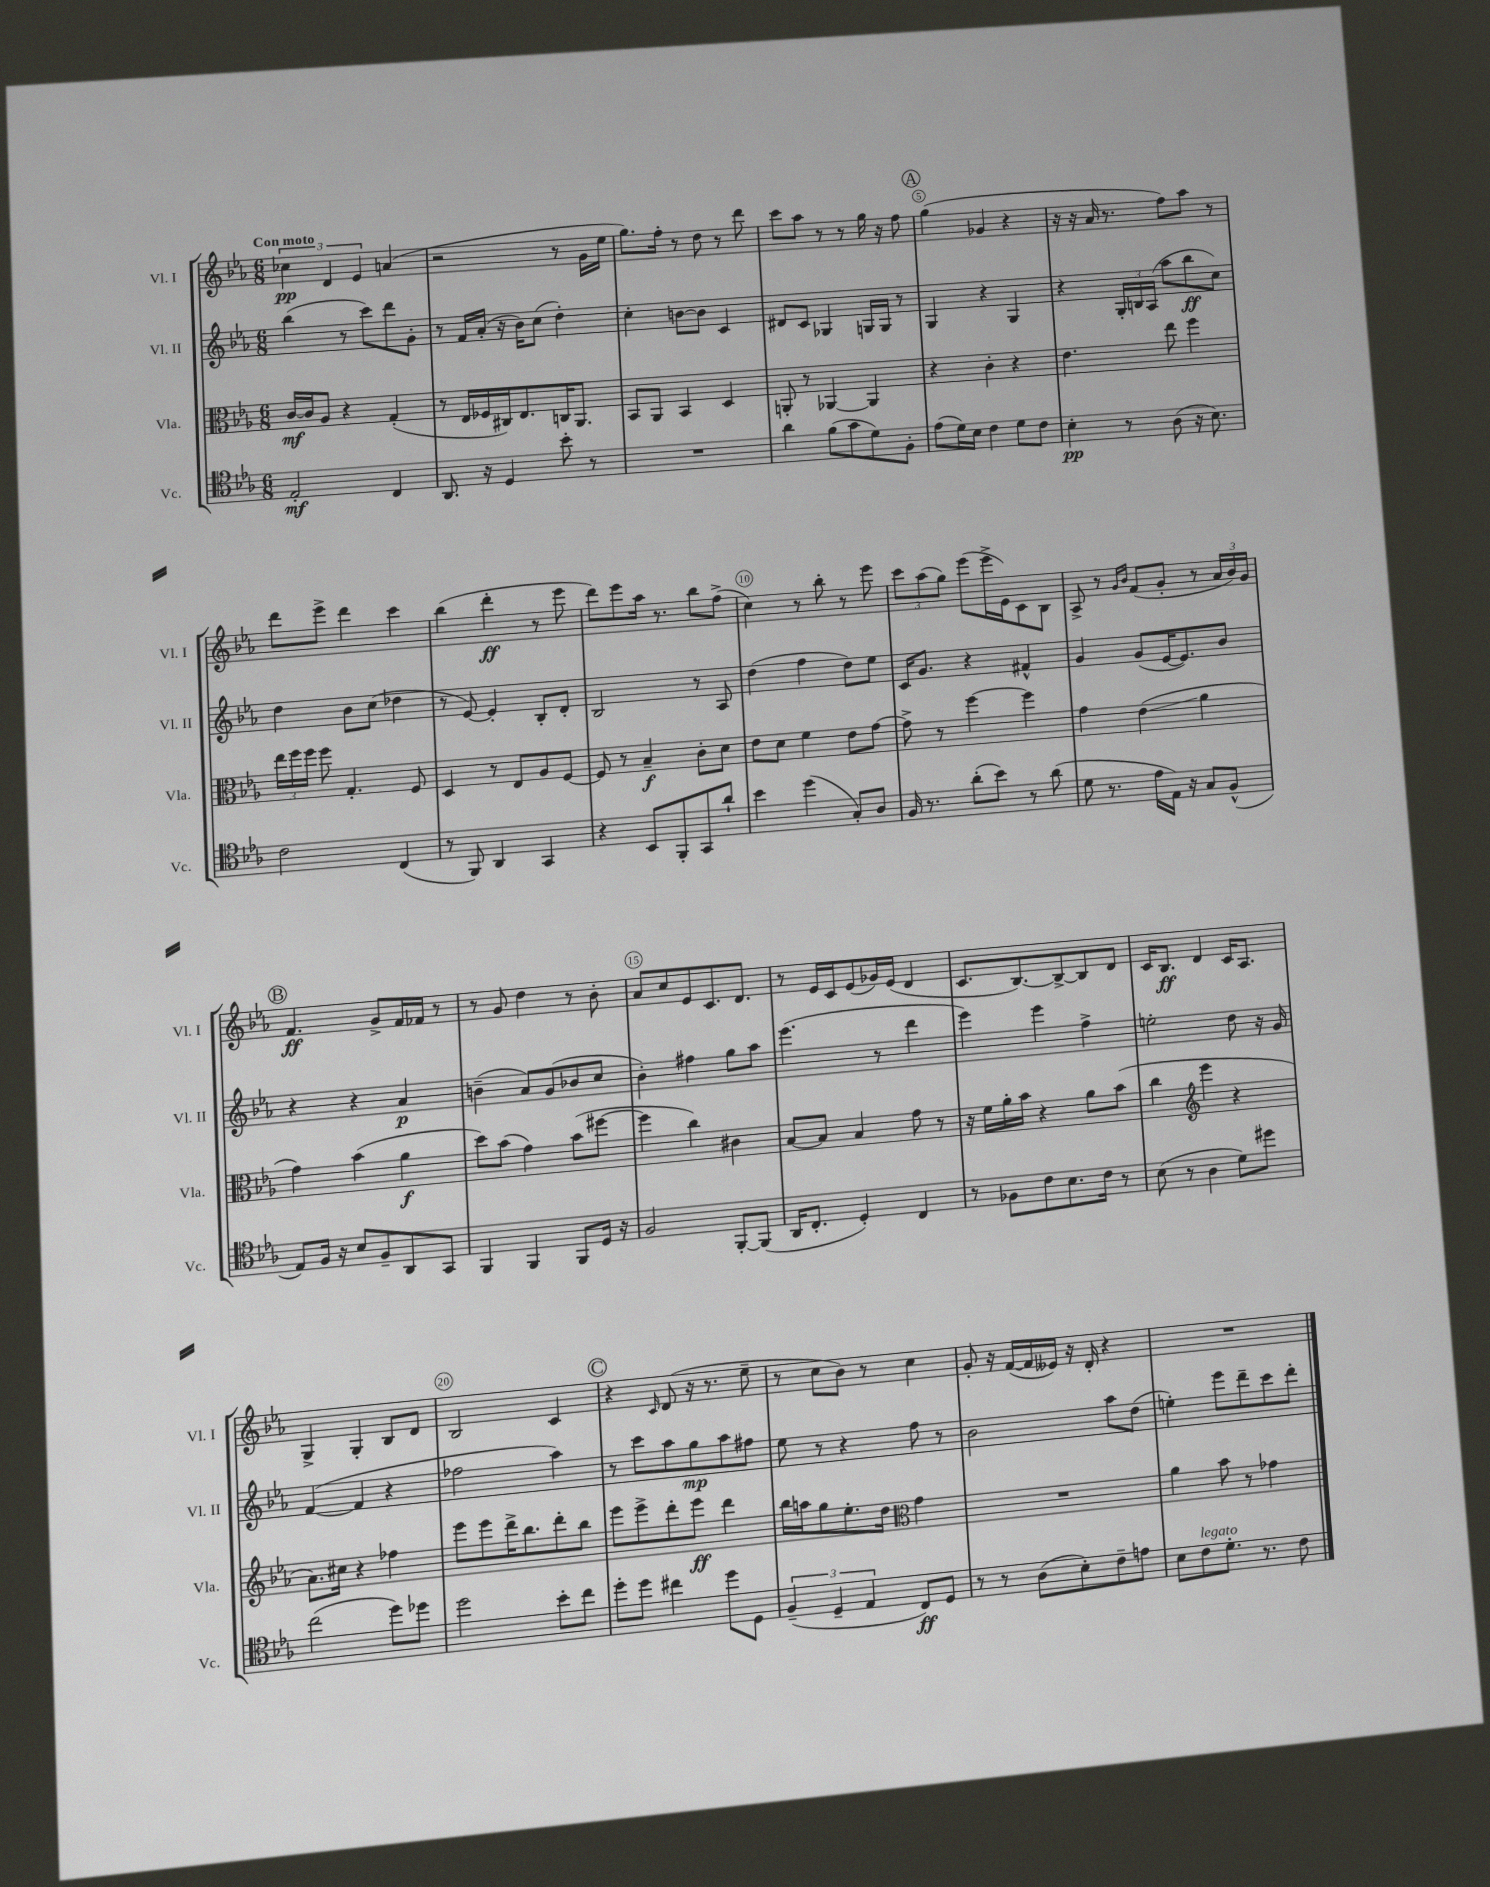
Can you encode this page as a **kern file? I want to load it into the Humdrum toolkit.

**kern	**kern	**kern	**kern
*staff4	*staff3	*staff2	*staff1
*clefC4	*clefC3	*clefG2	*clefG2
*k[b-e-a-]	*k[b-e-a-]	*k[b-e-a-]	*k[b-e-a-]
*M6/8	*M6/8	*M6/8	*M6/8
2E-'	[16c	(4bb-	6cc-
.	16c]	.	.
.	8A-	.	.
.	.	.	6d
.	4r	8r	.
.	.	.	6e-
.	.	8ccc)	.
4C	(4G'	8ddd	(4a
.	.	8g'	.
=	=	=	=
8.AA-	8r	8r	2r
.	16E-	16f	.
16r	16F-	(16a-'	.
4D	16C#)	16r	.
.	8.E-	16b-)	.
.	.	(8cc	.
8b-'	16C	4dd')	8r
.	8.AA-	.	.
8r	.	.	16g
.	.	.	16ee-
=	=	=	=
2.r	8BB-	4cc'	8.gg)
.	8AA-	.	.
.	.	.	16ff'
.	4BB-	[8b	8r
.	.	8b]	8dd
.	4D	4c	8r
.	.	.	8ddd
=	=	=	=
4a-	8AA'	8d#	8ccc
.	8r	8c	8aa-
(8f	[4AA-	4G-	8r
8g	.	.	8r
8d)	4AA-]	16G	16gg
.	.	16G	16r
8F'	.	8r	8ff
=	=	=	=
(8e-	4r	4G	(4gg
16d)	.	.	.
16B-	.	.	.
4c	4c'	4r	4g-
8d	4r	4G	4r
8c	.	.	.
=	=	=	=
4B-'	4.e-	4r	16r
.	.	.	16r
.	.	.	16a-
.	.	.	8.r
8r	.	24G'	.
.	.	24B	.
.	.	(24A-	.
(8A-	8ee-	8aa-	8ff)
16r	4ff	8bb-	8aa-
8.B-)	.	.	.
.	.	8cc)	8r
=	=	=	=
2c	24ee-	4dd	8ddd
.	24ff	.	.
.	24ff	.	.
.	8ff	.	8eee-^
.	4.G'	8b-	4ddd
.	.	(8cc	.
(4C	.	4dd-	4ccc
.	8F	.	.
=	=	=	=
8r	4D	8r	(4bb-
8FF)	.	[8e-)	.
4AA-	8r	4e-']	4ddd'
.	8E-	.	.
4GG	8A-	8B-'	8r
.	[8F	8d'	8eee-
=	=	=	=
4r	8F]	2B-	8ddd)
.	8r	.	8eee-
8BB-	4B-~	.	16aa-
.	.	.	8.r
8FF'	.	.	.
8GG	8c'	8r	8bb-
8a-`	8d	8A-	(8ff^
=	=	=	=
4b-	8e-	(4dd	4cc)
.	8d	.	.
(4dd	4f	4ff	8r
.	.	.	8bb-'
8G')	8e-	8dd)	8r
8A-	[8g	8ee-	8eee-
=	=	=	=
16F	8g^]	16c	12ccc
8.r	.	8.g	.
.	.	.	(12aa-
.	8r	.	.
.	.	.	12gg)
(8a-'	[4ff	4r	(8eee-
8b-)	.	.	16eee-^
.	.	.	16e-)
8r	4ff]	4f#^^	8c
(8a-	.	.	8B-
=	=	=	=
8d	4g	4g	8A-^
8.r	.	.	8r
.	.	.	16qqg
.	.	.	16qqb-
.	(4e-	(8g	(8f
16e-	.	.	.
16E-)	.	[16e-	8g'
16r	.	8.e-])	.
8G	4a-	.	8r
(8F^^	.	8b-	24a-
.	.	.	24b-)
.	.	.	24g
=	=	=	=
8E-)	4g)	4r	4.f
16F	.	.	.
16r	.	.	.
8B-	(4b-	4r	.
8F~	.	.	8g^
8AA-	4a-	4a-	16f
.	.	.	16f-
8GG	.	.	8r
=	=	=	=
4FF	8dd)	(4b~	8r
.	(8b-	.	8g
4FF	4g)	8a-)	4dd
.	.	(8g	.
8FF	(8b-	8b-	8r
16D	[8ff#	8cc	8b-'
16r	.	.	.
=	=	=	=
2F	4ff#]	4b-')	8a-
.	.	.	8cc
.	4cc)	4ff#	8e-
.	.	.	8.c
[8FF'	4c#	8gg	.
.	.	.	8.d
(8FF]	.	8aa-	.
=	=	=	=
16AA-	[8B-	(4.eee-	8r
8.C'	.	.	.
.	8B-]	.	16e-
.	.	.	16c
4D')	4B-	.	(8e-
.	.	8r	16g-)
.	.	.	(16e-
4C	8g	4ddd	4d
.	8r	.	.
=	=	=	=
8r	16r	4eee-)	8.c
.	16f	.	.
8F-	16a-'	.	.
.	16b-	.	[8.B-)
8c	4r	4eee-	.
8.B-	.	.	8B-^_
.	8a-	4ff^	8B-]
16c	.	.	.
8r	(8b-	.	8d
=	=	=	=
(8B-	4cc	2ee'	16c
.	.	.	8.B-
8r	.	.	.
*	*clefG2	*	*
4A-	4eee-	.	4d
8d)	4r	8dd	16c
.	.	.	8.A-
8dd#	.	16r	.
.	.	16g	.
=	=	=	=
(2cc	8.a-)	([4f	4G^
.	16cc#	.	.
.	4r	4f]	4G'
8dd)	4ff-	4r	8B-
8dd-	.	.	8d
=	=	=	=
2dd	8eee-	2ff-	2B-
.	8eee-	.	.
.	16ddd^	.	.
.	8.bb-	.	.
8b-'	8ddd'	4aa-)	4c
8cc	8bb-	.	.
=	=	=	=
8dd'	8eee-	8r	4r
8dd	8eee-^	8ccc	.
.	.	.	16qqc
4cc#	8ddd'	8aa-	(8d
.	8eee-	8gg	16r
.	.	.	8.r
8dd	4ddd	8aa-	.
8D	.	8ff#	8ee-~
=	=	=	=
(6F~	16bb-	8ee-	8r
.	16aa	.	.
.	8gg	8r	8cc
6D~	.	.	.
.	8.ee-'	4r	8b-)
6E-	.	.	.
.	.	.	8r
.	16dd	.	.
*	*clefC3	*	*
8C)	4g	8ff	4cc
8D	.	8r	.
=	=	=	=
8r	2.r	2b-	8g'
8r	.	.	16r
.	.	.	([16f
(8A-	.	.	16f]
.	.	.	16e--)
8B-')	.	.	16r
.	.	.	16d'
8c~	.	8aa-	4r
8e	.	(8dd	.
=	=	=	=
8B-	4a-	4ee')	2.r
8c	.	.	.
8.d'	8b-	8eee-	.
.	8r	8ddd~	.
8.r	.	.	.
.	4g-	8ccc	.
8c	.	8ddd'	.
==	==	==	==
*-	*-	*-	*-
